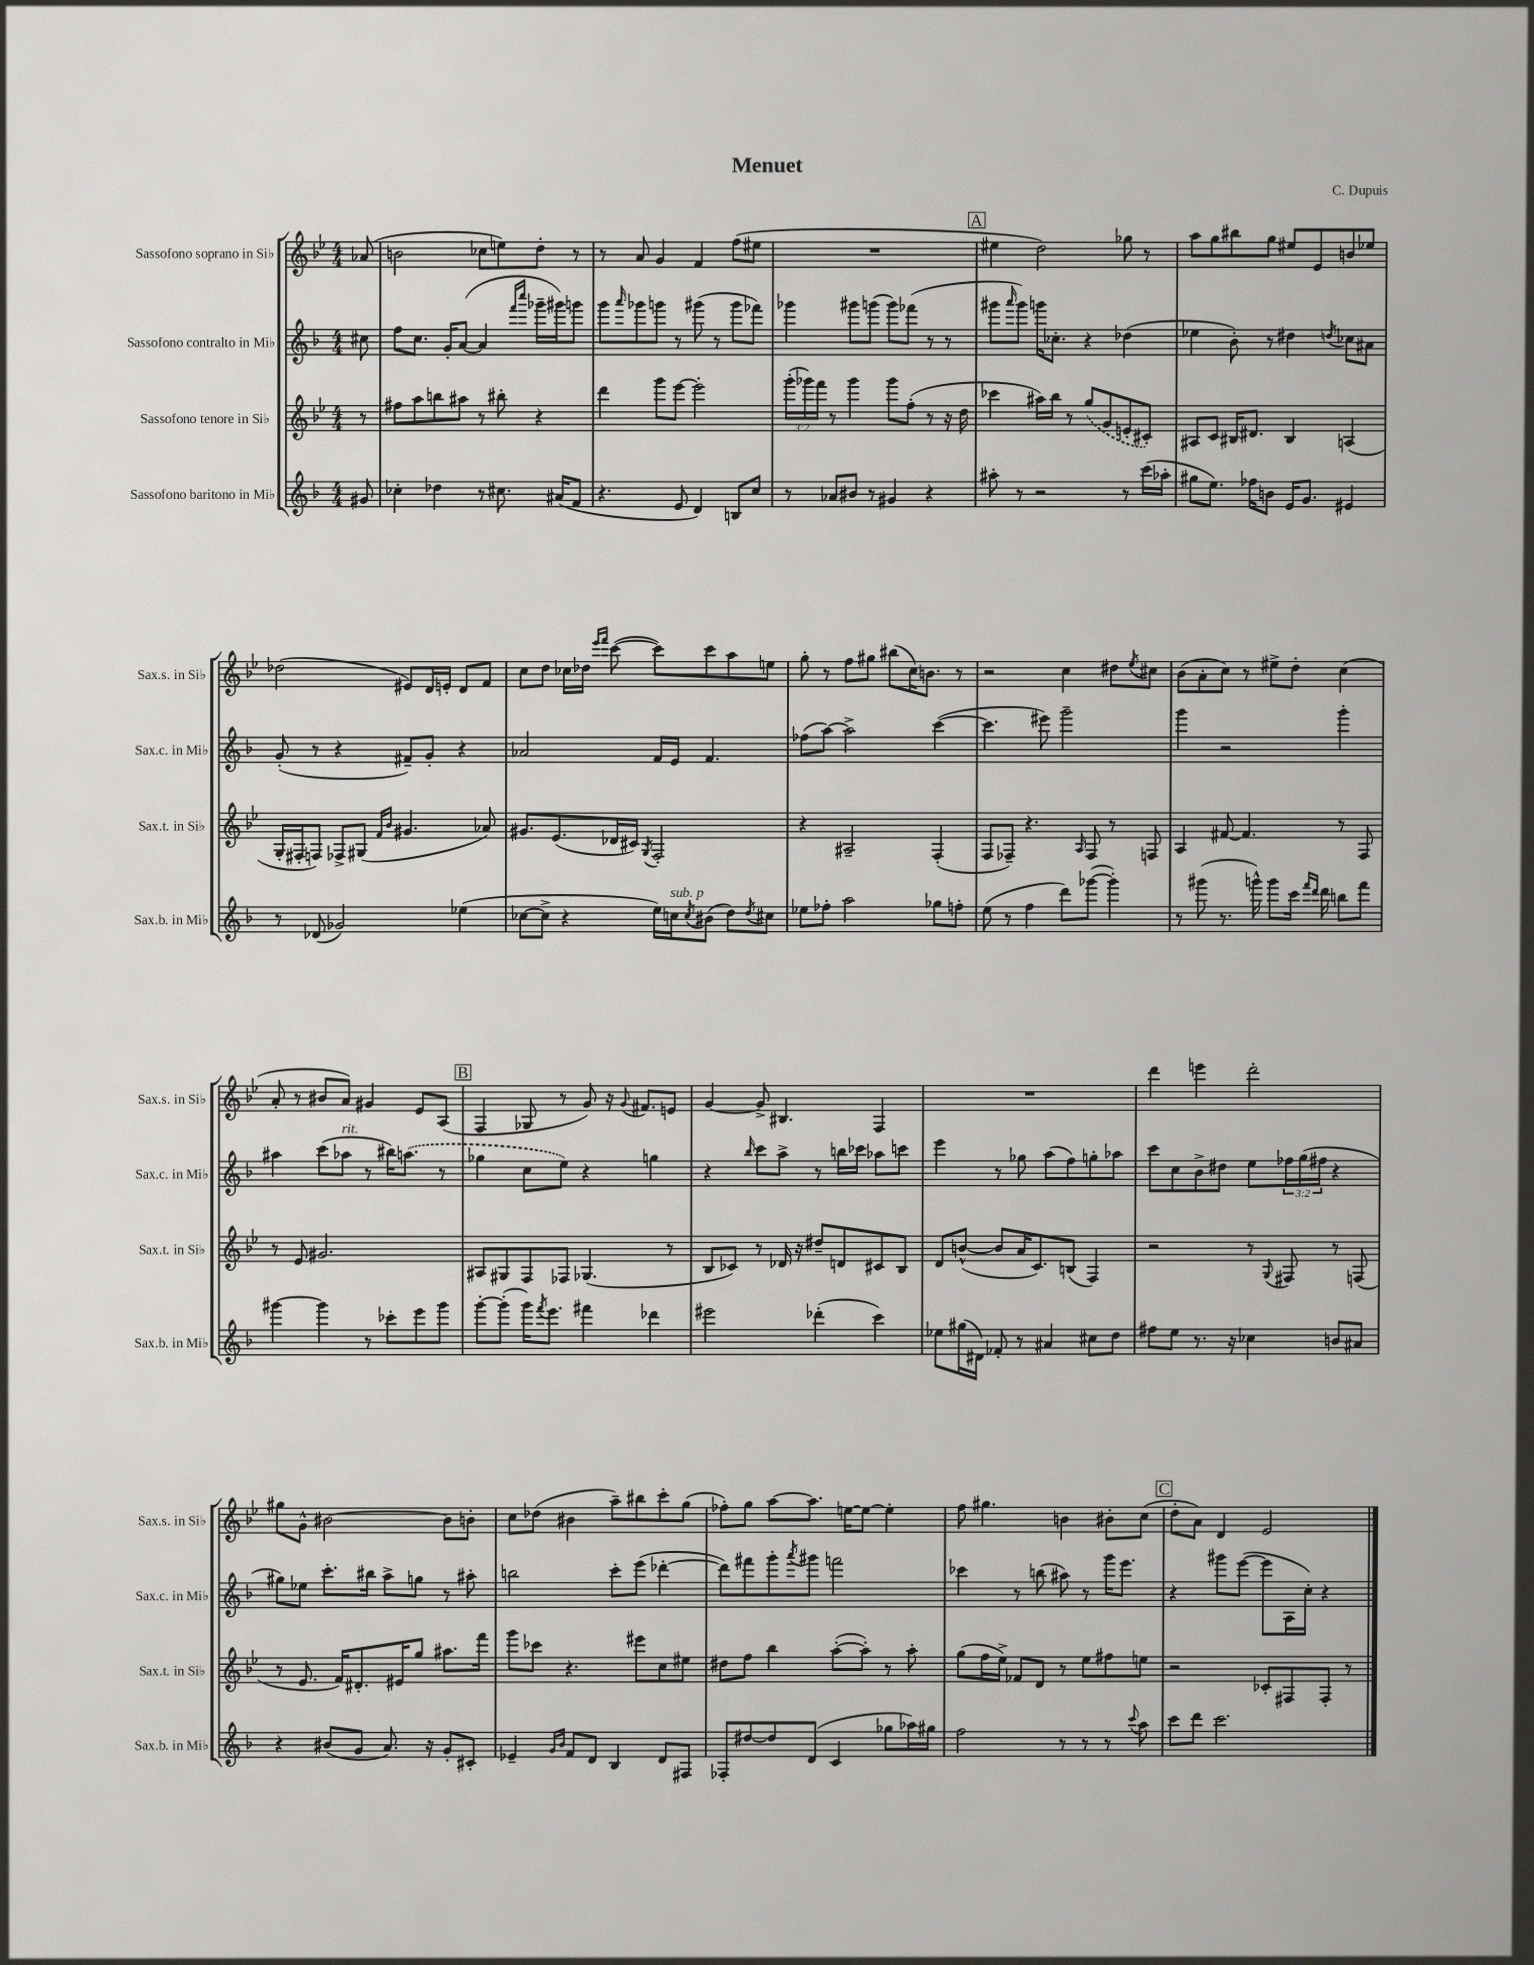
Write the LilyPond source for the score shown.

\header { title = "Menuet" composer = "C. Dupuis" }
<<
\new StaffGroup <<
\new Staff = "s0" \with { instrumentName = "Sassofono soprano in Sib" shortInstrumentName = "Sax.s. in Sib" } {
    \clef treble \key bes \major \numericTimeSignature \time 4/4 \partial 8
    aes'8( |
    b'2 ces''8 e''8) d''8-. r8 |
    r8 a'8 g'4 f'4 f''8( eis''8 |
    R1 |
    \mark \markup { \box "A" } eis''4 d''2) ges''8 r8 |
    a''8 g''8 bis''8 g''8 eis''8 ees'8 b'8 ees''8 |
    des''2( eis'8) d'16 e'16-. d'8 f'8 |
    c''8 d''8 ces''16 des''16 \grace { ees'''16 f'''16 } c'''8~( c'''8) c'''8 a''8 e''8 |
    g''8-. r8 f''8 gis''8 bis''8( c''16) b'8. r8 |
    r2 c''4 dis''8 \acciaccatura { ees''8 } cis''8 |
    bes'8( a'8-. c''8) r8 eis''8-> d''8-. c''4( |
    a'8-. r8 bis'8 a'8) gis'4 ees'8 a8( |
    \mark \markup { \box "B" } f4 ges8 r8 g'8) r16 \appoggiatura { g'8 } fis'8. e'8 |
    g'4~ g'8-> bis4. f4 |
    R1 |
    d'''4 e'''4 d'''2-. |
    gis''8 g'8-^ bis'2~ bis'8 b'8-. |
    c''8 des''8( bis'4 a''8--) bis''8 c'''8-. g''8( |
    fes''8-.) g''8 a''8~ a''8. e''16~ e''8~ e''4-. |
    f''8 gis''4. b'4 bis'8-. c''8( |
    \mark \markup { \box "C" } d''8-. a'8) d'4 ees'2 \bar "|." |
}
\new Staff = "s1" \with { instrumentName = "Sassofono contralto in Mib" shortInstrumentName = "Sax.c. in Mib" } {
    \clef treble \key f \major \numericTimeSignature \time 4/4 \override Staff.TupletNumber.text = #tuplet-number::calc-fraction-text \partial 8
    cis''8 |
    f''8 c''8. g'16-. a'8~( a'4 \grace { f'''16 c''''16 } ges'''16-- gis'''16) g'''8 |
    g'''8 \grace { a'''16 } ges'''8 g'''8 r8 gis'''8( r8 gis'''8 fes'''8) |
    ges'''4 gis'''8 g'''8( g'''8) fes'''8( r8 r8 |
    \mark \markup { \box "A" } gis'''8 \grace { a'''16 } gis'''8) g'''16 ces''8.-. r4 des''4( |
    ees''4 bes'8-.) r8 dis''4 \acciaccatura { d''8 } ces''8 ais'8 |
    g'8-.( r8 r4 fis'8--) g'8-. r4 |
    aes'2 f'16 e'16 f'4. |
    fes''8( a''8~) a''2-> c'''4~( |
    c'''4. eis'''8) g'''2-- |
    g'''4 r2 g'''4-. |
    ais''4 c'''8( aes''8^\markup { \italic "rit." } r8 bis''16) \once \slurDashed a''8.( r8 |
    \mark \markup { \box "B" } ges''4 c''8 e''8) r4 g''4 |
    r4 \grace { bes''16 } c'''8 a''8-> r8 b''16 ces'''16 aes''8 c'''8 |
    e'''4 r8 ges''8 a''8( f''8) g''8-. aes''8 |
    c'''8 c''8 bes'8-> dis''8 e''8 \tuplet 3/2 { fes''16 g''16( fis''16 } r4 |
    gis''8) ees''8 c'''8.-. bis''16 a''8-> g''8 r8 ais''8-. |
    b''2 c'''8-. e'''8( des'''4~-. |
    des'''8) fis'''8 g'''8-. \acciaccatura { a'''8 } gis'''8 f'''2 |
    ces'''4 r8 b''8( ais''8) r8 g'''16 e'''8. |
    \mark \markup { \box "C" } r4 gis'''8 e'''8~( e'''8 a16 c''16-.) r4 \bar "|." |
}
\new Staff = "s2" \with { instrumentName = "Sassofono tenore in Sib" shortInstrumentName = "Sax.t. in Sib" } {
    \clef treble \key bes \major \numericTimeSignature \time 4/4 \override Staff.TupletNumber.text = #tuplet-number::calc-fraction-text \partial 8
    r8 |
    fis''8 a''8 b''8 ais''8 r8 bis''8-. r4 |
    d'''4 g'''8 ees'''8~ ees'''2-. |
    \tuplet 3/2 { g'''16-.( ges'''16) f'''16 } r8 ges'''4 ges'''8 f''8-.( r8 r16 d''16 |
    \mark \markup { \box "A" } ces'''4 ais''16) bes''16 r8 \once \slurDashed g''8( g'8 e'8-. cis'8-.) |
    ais8 c'8 bis16 dis'8. bis4 a4( |
    g16-. fis16-. f8) fes8-> gis8( \grace { f'16 bes'16 } gis'4. aes'8) |
    gis'8. ees'8.( des'16 cis'16) \acciaccatura { g8 } f2-. |
    r4 ais2-- f4-.( |
    f8 fes8--) r4. \grace { a16 } fes8 r8 f8 |
    a4 fis'8~ fis'4. r8 f8 |
    r8 ees'8 gis'2. |
    \mark \markup { \box "B" } ais8 gis8 f8 fes8 ges4.( r8 |
    bes8 ces'8) r8 des'16 r16 dis''8-- d'8 cis'8 bes8 |
    d'8 b'8~-^( b'8 a'16 c'8.) b8( f4) |
    r2 r8 \appoggiatura { g8 } fis8 r8 f8( |
    r8 ees'8. f'16) dis'8.-. eis'16 g''8 ais''8. f'''16 |
    g'''8 ces'''8 r4. eis'''8 c''8 eis''8 |
    dis''8 f''8 bes''4 a''8~-.( a''8-.) r8 a''8-. |
    g''8( f''16 ees''16->) fes'8 d'8 r8 ees''8 fis''8 e''8 |
    \mark \markup { \box "C" } r2 ces'8-. fis8 fis8-. r8 \bar "|." |
}
\new Staff = "s3" \with { instrumentName = "Sassofono baritono in Mib" shortInstrumentName = "Sax.b. in Mib" } {
    \clef treble \key f \major \numericTimeSignature \time 4/4 \partial 8
    gis'8 |
    ces''4-. des''4 r8 cis''8. ais'16( f'8 |
    r4. e'8 d'4) b8 c''8 |
    r8 aes'8 bis'8 r8 gis'4 r4 |
    \mark \markup { \box "A" } ais''8-. r8 r2 r8 c'''16( aes''16-. |
    gis''8 e''8.) fes''16 b'8 e'16 g'8. eis'4 |
    r8 des'8( ges'2) ees''4( |
    ces''8~ ces''8-> r4 e''16) c''16^\markup { \italic "sub. p" } \acciaccatura { c''8 } bis'8( d''8) \acciaccatura { d''8 } cis''8 |
    ees''8 fes''8-. a''2 ges''8 f''8-. |
    e''8( r8 f''4 d'''8) ges'''8~( ges'''4-.) |
    r8 gis'''8( r8. g'''16-^) g'''8 c'''16 \grace { f'''16 d'''16 } d'''16 b''8 f'''8 |
    gis'''4~ gis'''4 r8 ces'''8-. e'''8 gis'''8 |
    \mark \markup { \box "B" } g'''8~-. g'''8-.( g'''16) \acciaccatura { f'''8 } e'''8. fis'''4 des'''4 |
    eis'''2 des'''4-.( c'''4) |
    ees''8 gis''16( dis'16) fes'8-. r8 ais'4 cis''8 d''8 |
    fis''8 e''8 r8. r16 ces''4 b'8 ais'8 |
    r4 bis'8( g'8 a'8.) r16 g'8-. cis'8-. |
    ees'4-- \grace { g'16 bes'16 } f'8 d'8 bes4 d'8 fis8 |
    fes8-. dis''8~ dis''8 d'8( c'4 ges''8 aes''16) gis''16 |
    f''2 r8 r8 r8 \appoggiatura { c'''8 } a''8 |
    \mark \markup { \box "C" } c'''8 d'''8 c'''2. \bar "|." |
}
>>
>>
\layout { \context { \Score \remove "Bar_number_engraver" } }
